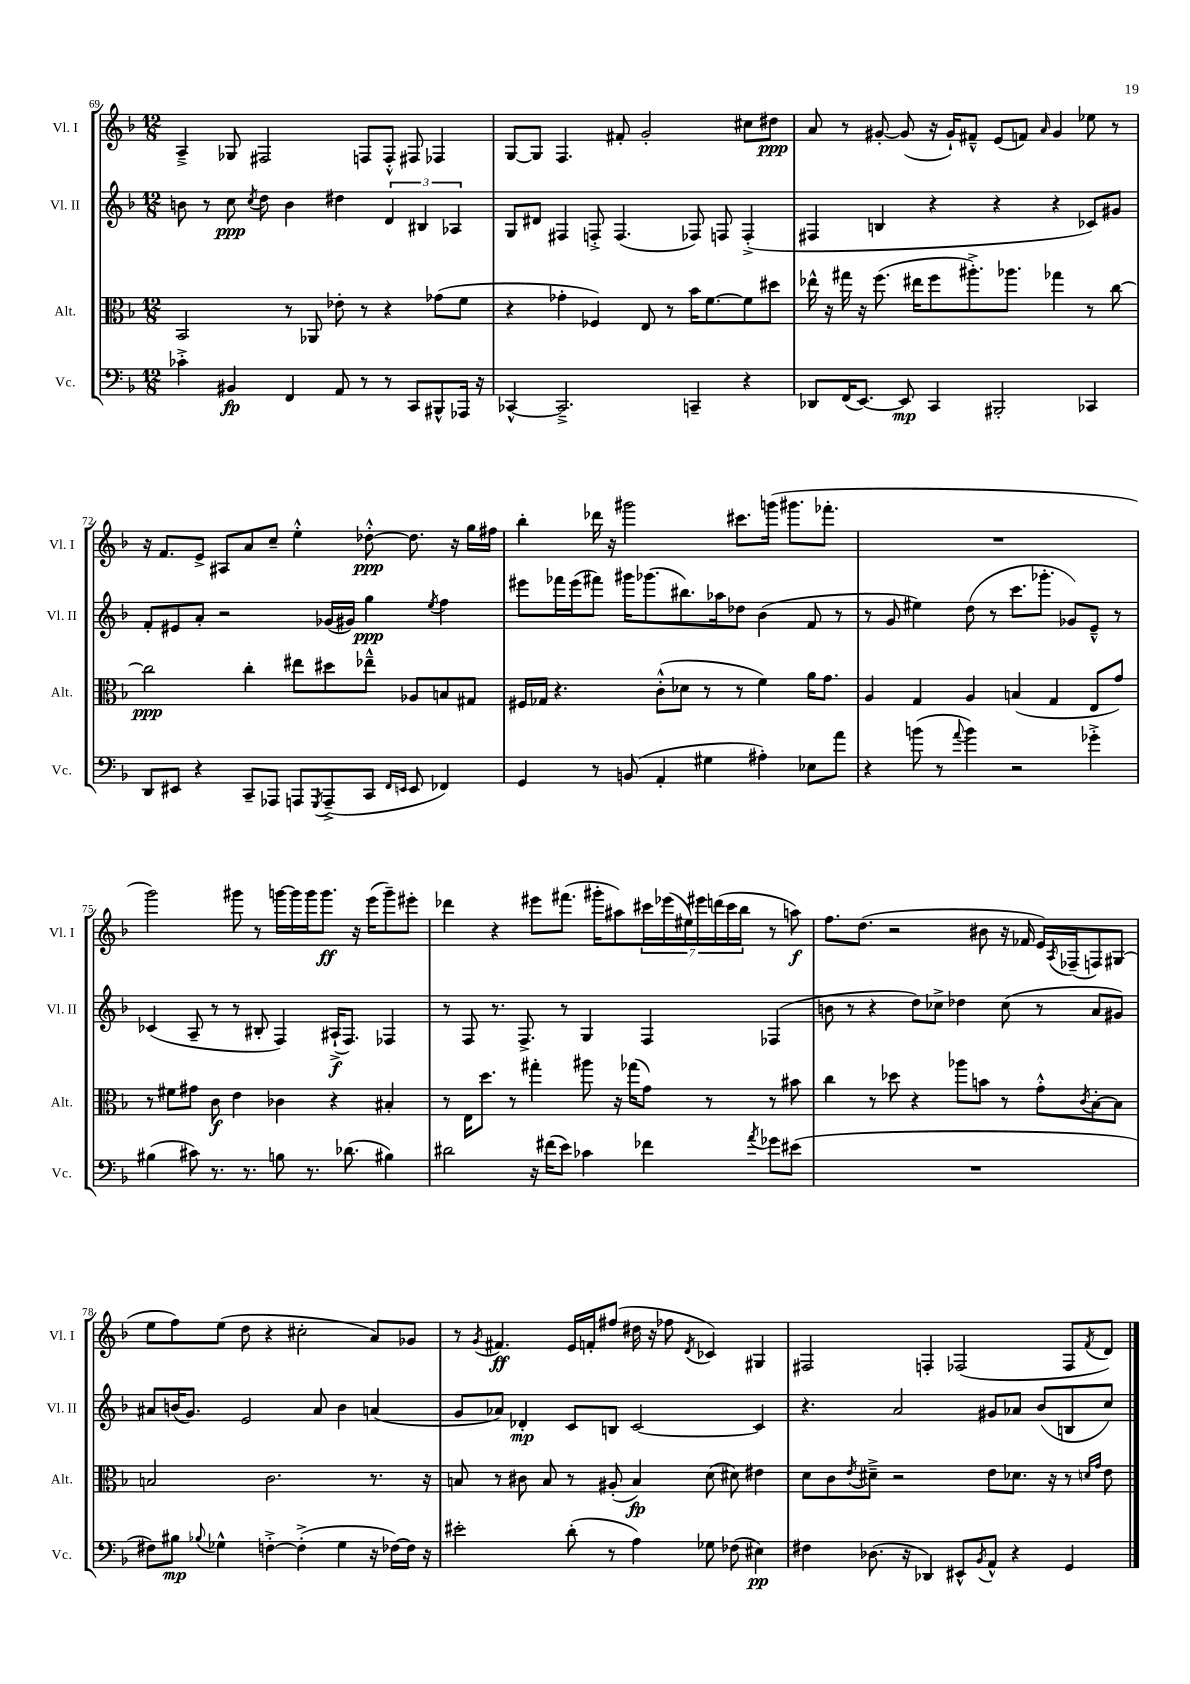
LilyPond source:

<<
\new StaffGroup <<
\new Staff = "s0" \with { instrumentName = "Vl. I" shortInstrumentName = "Vl. I" } {
    \clef treble \key f \major \numericTimeSignature \time 12/8
    a4---> ges8 fis2 f8 f8-.-^ fis8 fes4 |
    g8~ g8 f4. fis'8-. g'2-. cis''8 dis''8\ppp |
    a'8 r8 gis'8~-. gis'8( r16 gis'16-!) fis'8---^ e'8( f'8) \grace { a'16 } gis'4 ees''8 r8 |
    r16 f'8. e'8-> ais8 a'8 c''8-- e''4-.-^ des''8~-.-^\ppp des''8. r16 g''16 fis''16 |
    bes''4-. des'''16 r16 gis'''2 cis'''8. g'''16( gis'''8. fes'''8.-. |
    R1. |
    g'''2) gis'''8 r8 g'''16~ g'''16 g'''16 g'''8.\ff r16 e'''16( g'''8--) eis'''8-. |
    des'''4 r4 eis'''8 fis'''8.( gis'''16-. ais''8) \tuplet 7/4 { cis'''16 ees'''16( eis''16) eis'''16 d'''16( cis'''16 bes''16 } r8 a''8\f) |
    f''8. d''8.( r2 bis'8 r16 fes'16 e'16) \acciaccatura { a8 } fes16--( f8) gis8( |
    e''8 f''8) e''8( d''8 r4 cis''2-. a'8) ges'8 |
    r8 \acciaccatura { g'8 } fis'4.\ff e'16 f'16-. fis''8( dis''16 r16 fes''8 \acciaccatura { d'8 } ces'4) gis4 |
    fis2 f4-. fes2( fes8 \acciaccatura { f'8 } d'8) \bar "|." |
}
\new Staff = "s1" \with { instrumentName = "Vl. II" shortInstrumentName = "Vl. II" } {
    \clef treble \key f \major \numericTimeSignature \time 12/8
    b'8 r8 c''8\ppp \acciaccatura { c''8 } d''8 b'4 dis''4 \tuplet 3/2 { d'4 bis4 aes4 } |
    g8 dis'8 fis4 f8-.-> f4.( fes8) f8 f4-.->( |
    fis4 b4 r4 r4 r4 ces'8) gis'8 |
    f'8-. eis'8 a'8-. r2 ges'16( gis'16) g''4\ppp \acciaccatura { e''8 } f''4 |
    eis'''8 fes'''16 eis'''16( fis'''8) gis'''16 ges'''8.( bis''8.) aes''16 des''8 bes'4( f'8 r8 |
    r8 g'8 eis''4) d''8( r8 c'''8. ges'''8.-. ges'8) e'8---^ r8 |
    ces'4( a8-- r8 r8 bis8-. f4) ais16-!->\f( f8.) fes4 |
    r8 f8 r8. f8.-> r8 g4 f4 fes4( |
    b'8 r8 r4 d''8) ces''8-> des''4 ces''8( r8 a'8 gis'8) |
    ais'8 b'16( g'8.) e'2 ais'8 b'4 a'4( |
    g'8 aes'8) des'4-.\mp c'8 b8 c'2~ c'4 |
    r4. a'2 gis'8 aes'8 bes'8( b8 c''8) \bar "|." |
}
\new Staff = "s2" \with { instrumentName = "Alt." shortInstrumentName = "Alt." } {
    \clef alto \key f \major \numericTimeSignature \time 12/8
    bes,2 r8 aes,8 ees'8-. r8 r4 ges'8( f'8 |
    r4 ges'4-. fes4) e8 r8 bes'16 f'8.~ f'8 dis''8 |
    ees''16-^ r16 gis''16 r16 f''8.( eis''16 f''8 ais''8.-.->) aes''8. ges''4 r8 c''8~ |
    c''2\ppp c''4-. eis''8 dis''8 ees''8---^ aes8 b8 gis8 |
    fis16 ges16 r4. c'8-.-^( des'8 r8 r8 f'4) a'16 g'8. |
    a4 g4 a4 b4( g4 e8 g'8) |
    r8 fis'8 gis'8 c'8\f e'4 ces'4 r4 bis4-. |
    r8 e16 d''8. r8 gis''4-. ais''8 r16 ges''16( g'8) r8 r8 bis'8 |
    c''4 r8 des''8 r4 aes''8 b'8 r8 g'8-.-^ \acciaccatura { c'8 } bes8~-. bes8 |
    b2 c'2. r8. r16 |
    b8 r8 cis'8 b8 r8 ais8-.( b4\fp) d'8( dis'8) eis'4 |
    d'8 c'8 \acciaccatura { e'8 } dis'8---> r2 e'8 des'8. r16 r8 \grace { d'16 g'16 } e'8 \bar "|." |
}
\new Staff = "s3" \with { instrumentName = "Vc." shortInstrumentName = "Vc." } {
    \clef bass \key f \major \numericTimeSignature \time 12/8
    ces'4-.-> bis,4\fp f,4 a,8 r8 r8 c,8 bis,,8-^ aes,,16 r16 |
    ces,4~-^ ces,2.---> c,4-- r4 |
    des,8 f,16( e,8.~) e,8\mp c,4 bis,,2-. ces,4 |
    d,8 eis,8 r4 c,8-- aes,,8 a,,8 \acciaccatura { g,,8 } a,,8--->( c,8 \grace { f,16 e,16 } e,8 fes,4) |
    g,4 r8 b,8( a,4-. gis4 ais4-.) ees8 a'8 |
    r4 b'8( r8 \appoggiatura { a'8 } b'4) r2 ges'4-.-> |
    bis4( cis'8) r8. r8. b8 r8. des'8.( bis4) |
    dis'2 r16 fis'16( e'8) ces'4 fes'4 \acciaccatura { a'8 } ges'8 eis'8( |
    R1. |
    fis8) bis8\mp \appoggiatura { bes8 } ges4-^ f4~-.-> f4-.->( ges4 r16 fes16~) fes16 r16 |
    eis'2-. d'8-.( r8 a4) ges8 fes8( eis4\pp) |
    fis4 des8.( r16 des,4) eis,8-^ \acciaccatura { bes,8 } a,8-^ r4 g,4 \bar "|." |
}
>>
>>
\layout { \context { \Score currentBarNumber = #69 } }
